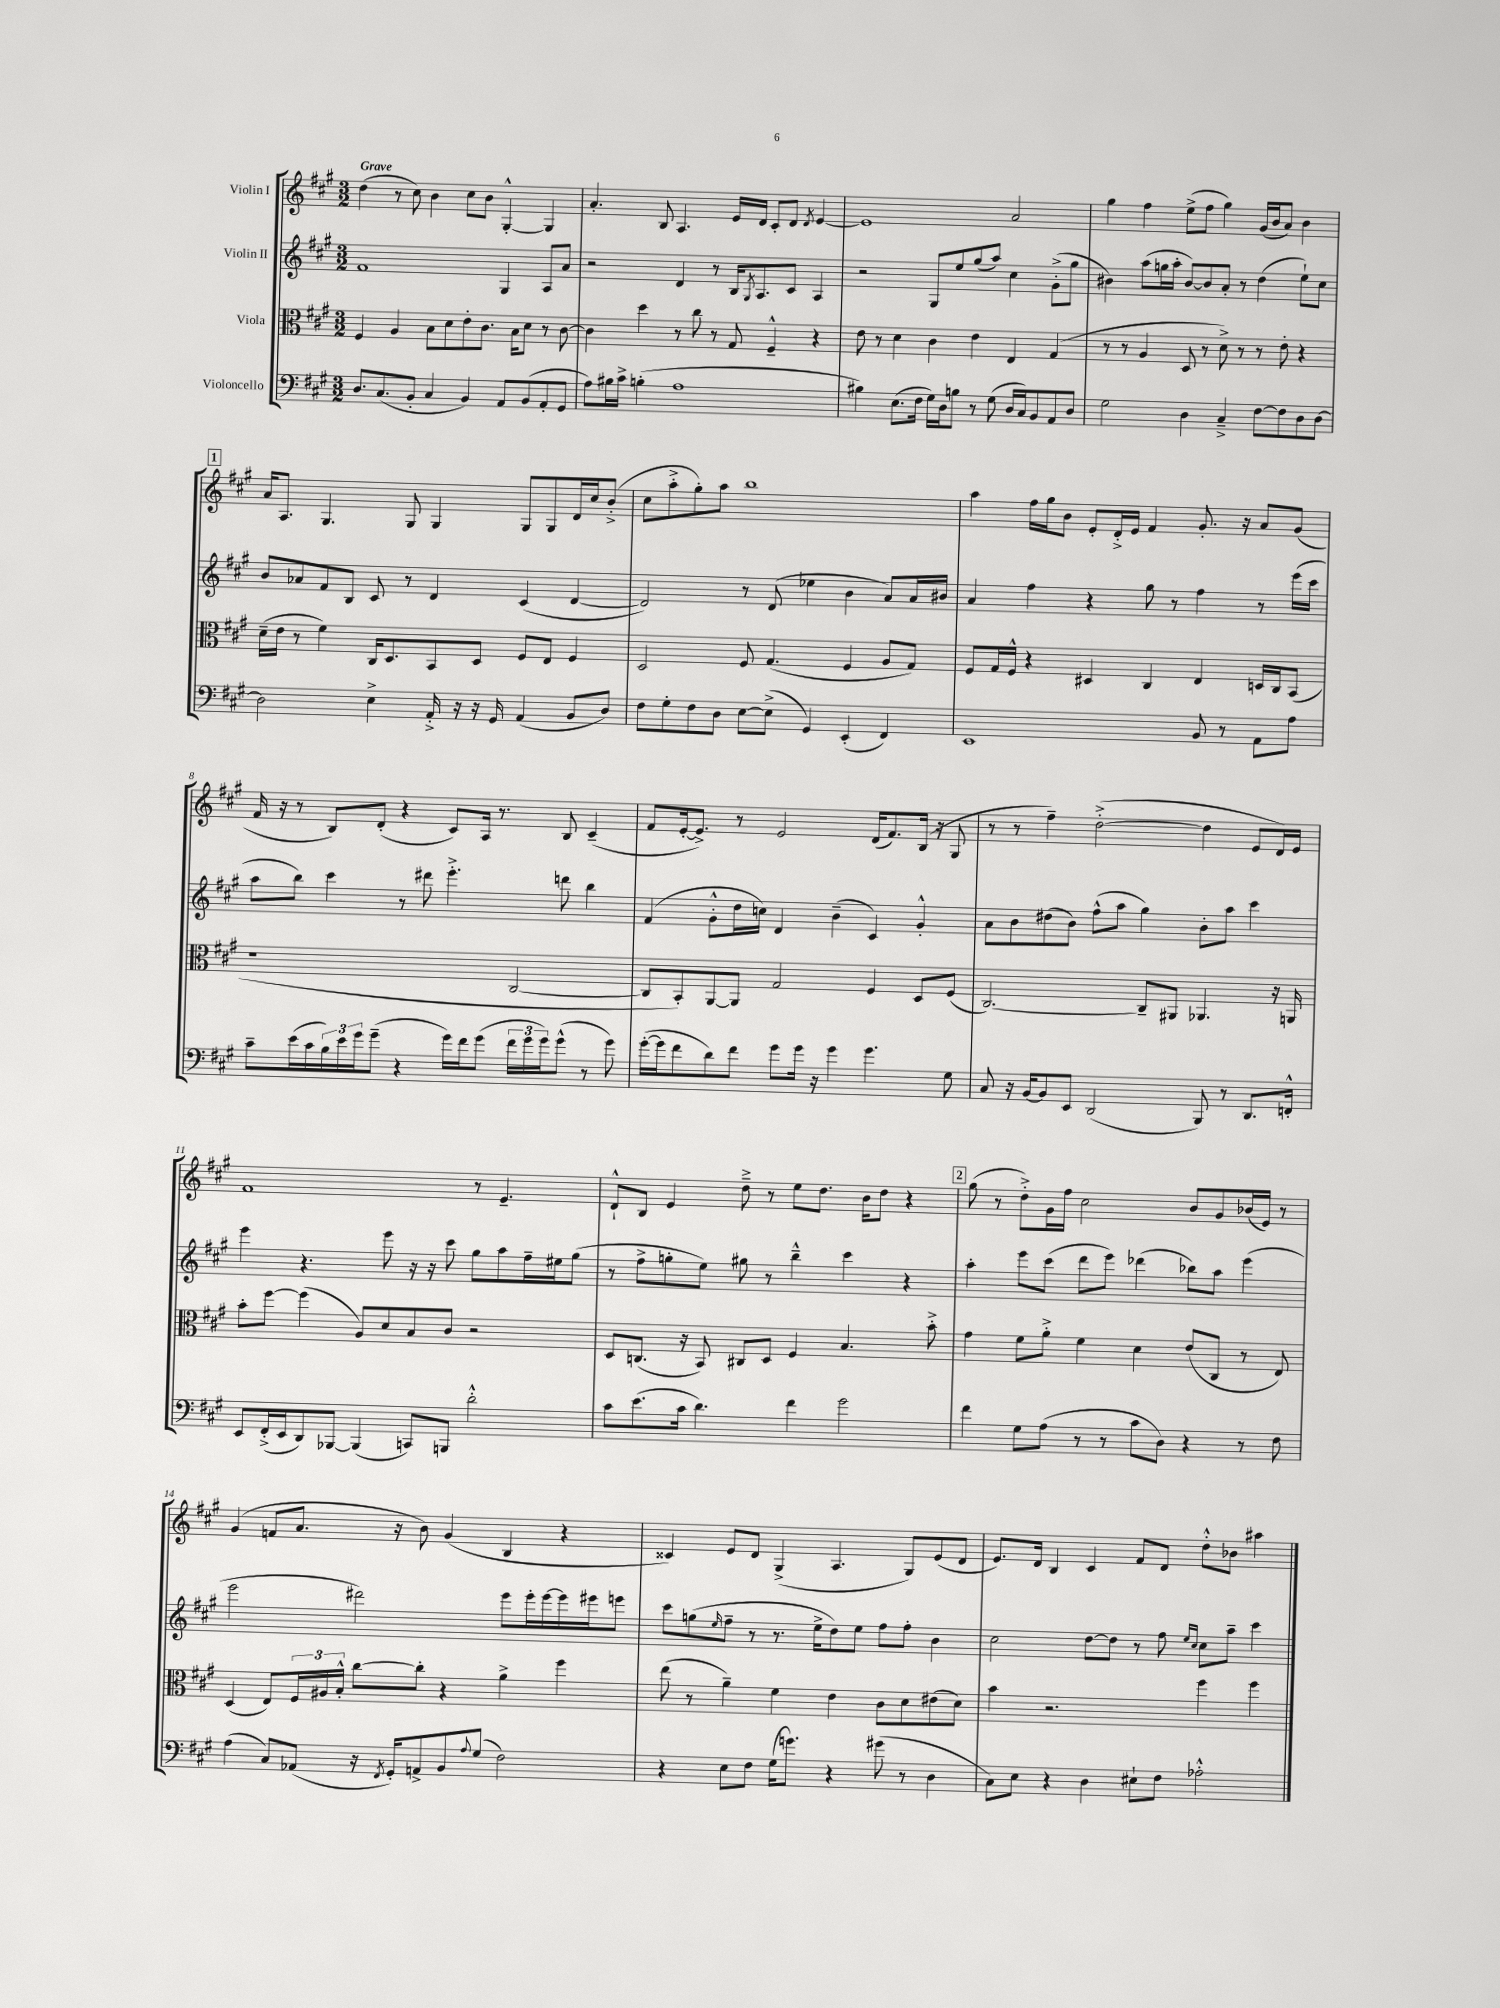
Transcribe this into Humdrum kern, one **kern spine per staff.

**kern	**kern	**kern	**kern
*part4	*part3	*part2	*part1
*staff4	*staff3	*staff2	*staff1
*I"Violoncello	*I"Viola	*I"Violin II	*I"Violin I
*clefF4	*clefC3	*clefG2	*clefG2
*k[f#c#g#]	*k[f#c#g#]	*k[f#c#g#]	*k[f#c#g#]
*M3/2	*M3/2	*M3/2	*M3/2
=1	=1	=1	=1
!	!	!	!LO:TX:a:B:t=Grave
8.D/L	4F#/	1f#	(4dd\
(8.C#/	.	.	.
.	4A/	.	8r
8BB'/J	.	.	8cc#\)
4C#/	8B\L	.	4b\
.	8d\	.	.
4BB/)	8e'\	.	8cc#\L
.	8.c#\J	.	8b\J
8AA/L	.	4G#/	[4G#'^^/
.	16B\KL	.	.
(8BB/	8d\J	.	.
8AA'/	8r	8A/L	4G#/]
8GG#/J	[8c#\	8a/J	.
=2	=2	=2	=2
8A\L)	4c#\]	2r	4.a'/
16B#X\L	.	.	.
16c#^\JJ	.	.	.
(4Bn'\	4dd\	.	.
.	.	.	8B/
1A	8r	4d/	4.A/
.	8cc#\	.	.
.	8r	8r	.
.	8G#/	16B/KL	16e/LL
.	.	8qG#/	.
.	.	8.A/	16d/JJ
.	4F#~^^/	.	8c#'/L
.	.	8c#/J	8d/J
.	.	.	8qd/
.	4r	4A/	[4e/
=3	=3	=3	=3
4B#X\)	8e\	2r	1e]
.	8r	.	.
(8.E\L	4d\	.	.
16F#\Jk	.	.	.
16G#\LL)	4c#\	8G#/L	.
16D\J	.	.	.
8Bn\J	.	8ee/	.
8r	4e\	(8gg#/	.
(8G#\	.	8aa/J)	.
16D/LL	4E/	4cc#\	2a/
16C#/J)	.	.	.
8BB/	.	.	.
8AA/	(4G#/	(8g#'^\L	.
8D/J	.	8gg#\J	.
=4	=4	=4	=4
2G#\	8r	4b#X\)	4gg#\
.	8r	.	.
.	4A/	(8aa\L	4ff#\
.	.	16ggn\L	.
.	.	16aa'\JJ	.
4D\	8D/	[8b#/L)	(8ee^\L
.	8r	8b#/]	8ff#\J
4C#~^/	8d^\)	8a'/J	4gg#\)
.	8r	8r	.
[8F#\L	8r	(4dd\	(16g#/LL
.	.	.	16b/J
8F#\]	8e'\	.	8a/J)
8D\	4r	8ee`\L)	4b\
[8D\J	.	8cc#\J	.
!!LO:LB:g=z
!!LO:REH:place=s1:t=1
=5	=5	=5	=5
2D\]	(16d~\LL	8b/L	16a/KL
.	16e\JJ	.	8.A/J
.	8r	8a-X/	.
.	4f#\)	8f#/	4.G#/
.	.	8B/J	.
4E^\	16C#/KL	8c#/	.
.	8.D/	.	.
.	.	8r	8G#/
16AA'^/	8BB/	4d/	4G#/
16r	.	.	.
16r	8D/J	.	.
16GG#/	.	.	.
(4AA/	8F#/L	(4c#/	8G#/L
.	8E/J	.	8G#/
8BB/L	4F#/	[4d/	16d/L
.	.	.	16cc#/J
8D/J)	.	.	(8b'^/J
=6	=6	=6	=6
8F#\L	2D/	2d/])	8cc#\L
8G#'\	.	.	8aa'^\
8F#\	.	.	8gg#'\)
8D\J	.	.	8aa\J
[8E\L	8F#/	8r	1bb
(8E^\J]	(4.G#/	(8d/	.
4GG#/)	.	4ee-X\	.
(4EE'/	4F#/	4b\	.
4FF#/)	8A/L	8a/L)	.
.	8G#/J)	16a/L	.
.	.	16b#X/JJ	.
=7	=7	=7	=7
1EE	8F#/L	4a/	4aa\
.	16G#/L	.	.
.	16F#^^/JJ	.	.
.	4r	4ff#\	16ff#\LL
.	.	.	16gg#\J
.	.	.	8b\J
.	4D#X/	4r	8e'/L
.	.	.	16d'^/L
.	.	.	16e/JJ
.	4C#/	8gg#\	4f#/
.	.	8r	.
8BB/	4E/	4ff#\	8.g#'/
8r	.	.	.
.	.	.	16r
8AA\L	16Dn/LL	8r	8a/L
.	16C#/J	.	.
8A\J	(8BB/J	(16eee\LL	(8g#/J
.	.	16ccc#\JJ	.
!!LO:LB:g=z
=8	=8	=8	=8
8c#~\L	1r	8aa\L	16f#/
.	.	.	16r
(16e\L	.	8bb\J)	8r
16c#\	.	.	.
24B\)	.	4ccc#\	8B/L)
24e\	.	.	.
24g#\J	.	.	.
(8g#~\J	.	.	(8d'/J
4r	.	8r	4r
.	.	8ddd#X\	.
16g#\LL)	.	4.eee'^\	8c#/L)
16f#\J	.	.	.
(8g#\J	.	.	16A/Jk
.	.	.	8.r
24f#\LL	[2C#/	.	.
24g#\	.	.	.
24g#\J)	.	.	.
(8g#^^\J	.	8dddn\	8B/
8r	.	4bb\	(4c#~/
8g#\)	.	.	.
=9	=9	=9	=9
([16g#'\LL	8C#/L]	(4f#/	8f#/L
16g#\J]	.	.	.
8f#\	8BB'/)	.	[16e'/k
.	.	.	8.e^/J])
8d\)	[8AA/	8g#'^^\L	.
8f#\J	8AA/J]	16dd\L	8r
.	.	16ccn\JJ)	.
8g#\L	2G#/	4d/	2e/
16g#\Jk	.	.	.
16r	.	.	.
4g#\	.	(4b~\	.
4.g#\	4F#/	4c#/)	(16d/KL
.	.	.	8.f#/)
.	8D/L	4g#'^^/	(16B/Jk
.	.	.	16r
8G#\	(8F#/J	.	8G#/
=10	=10	=10	=10
8C#/	[2.C#/)	8a\L	8r
16r	.	8b\	8r
[16BB/KL	.	.	.
8BB/]	.	(8dd#X\	4ff#~\)
8EE/J	.	8b\J)	.
(2DD/	.	(8ff#^^\L	([2dd'^\
.	.	8aa\J	.
.	8C#~/L]	4gg#\)	.
.	8AA#X/J	.	.
8BBB/)	4.AA-X/	8b'\L	4dd\]
8r	.	8aa\J	.
8.DD/L	.	4ccc#\	8e/L
.	16r	.	16d/L)
16FFn'^^/Jk	16AAn/	.	16e/JJ
!!LO:LB:g=z
=11	=11	=11	=11
8EE/L	8b'\L	4eee\	1f#
(16FF#'^/L	[8ff#\J	.	.
16EE/J	.	.	.
8DD/)	(4ff#\]	4.r	.
[8BBB-X/J	.	.	.
(4BBB-/]	8A/L)	.	.
.	8d/	8eee\	.
8CCn/L)	8B/	16r	.
.	.	16r	.
8BBBn/J	8c#/J	8ccc#\	.
2d'^^\	2r	8gg#\L	8r
.	.	8aa\	4.e~/
.	.	16ff#~\L	.
.	.	16ee#X\J	.
.	.	(8gg#\J	.
=12	=12	=12	=12
8c#\L	8D/L	8r	8d`^^/L
(8.e\	(8.Cn/J	8ff#^\L	8B/J
.	.	8ggn'\	4e/
16c#\Jk	16r	.	.
4.d\)	8BB/)	8ee\J)	.
.	8C#X/L	8gg#X\	8dd~^\
.	8D/J	8r	8r
4f#\	4F#/	4bb~^^\	8ee\L
.	.	.	8.dd\J
2g#\	4.B/	4ccc#\	.
.	.	.	16b\KL
.	.	.	8dd\J
.	.	4r	4r
.	8b'^\	.	.
!!LO:REH:place=s1:t=2
=13	=13	=13	=13
4f#\	4g#\	4aa'\	(8gg#\
.	.	.	8r
8G#\L	8f#\L	8eee\L	8dd'^\L)
(8A\J	8a'^\J	(8ccc#\J	16g#\L
.	.	.	16ff#\JJ
8r	4f#\	8ddd\L	2cc#\
8r	.	8eee\J)	.
8c#\L	4d\	(4ddd-X\	.
8D\J)	.	.	.
4r	(8e/L	8bb-X\L)	8b/L
.	8C#/J	8aa\J	8g#/
8r	8r	(4eee\	(16b-X/L
.	.	.	16e/JJ)
8F#\	8E/)	.	8r
!!LO:LB:g=z
=14	=14	=14	=14
(4A\	(4D/	2eee\	(4g#/
8C#/L)	8E/L)	.	8fn/L
(8AA-X/J	24F#/L	.	8.a/J
.	24A#X/	.	.
.	24B'^^/JJ	.	.
16r	[8cc#\L	2ddd#X\)	.
8qFF#/	.	.	.
16GG#'/KL)	.	.	16r
8AAn^/	8cc#'\J]	.	8b\)
8BB/	4r	.	(4g#/
8qqA/	.	.	.
(8G#/J	.	.	.
2F#\)	4a^\	8eee\L	4B/
.	.	16eee'\L	.
.	.	[16eee\	.
.	4ff#\	16eee\]	4r
.	.	16eee#X\J	.
.	.	8eeen\J	.
=15	=15	=15	=15
4r	(8ee\	8ccc#\L	4c##X/)
.	8r	(8ggn\	.
.	.	16qqee/	.
8E\L	4a~\)	8ff#~\J	8e/L
8F#\J	.	8r	8d/J
(16G#\KL	4f#\	8.r	(4G#^/
8.gn\J)	.	.	.
.	.	16ee^\KL	.
4r	4e\	8dd\)	4.A/
.	.	8ee\J	.
(8g#X\	8c#\L	8ff#\L	.
8r	8d\	8ff#'\J	8G#/L)
4D\	(8e#X\	4b\	(8e/
.	8d\J)	.	8d/J
=16	=16	=16	=16
8C#\L)	4b\	2cc#\	8.e/L)
8E\J	.	.	.
.	.	.	16d/Jk
4r	2.r	.	4B/
4D\	.	[8dd\L	4c#/
.	.	8dd\J]	.
8E#X`\L	.	8r	8f#/L
8F#\J	.	8ff#\	8d/J
.	.	16qqee/LL	.
.	.	16qqcc#/JJ	.
2A-X'^^\	4ff#\	8cc#\L	8dd'^^\L
.	.	8aa~\J	8b-X\J
.	4ff#\	4ccc#\	4aa#X\
==	==	==	==
*-	*-	*-	*-
